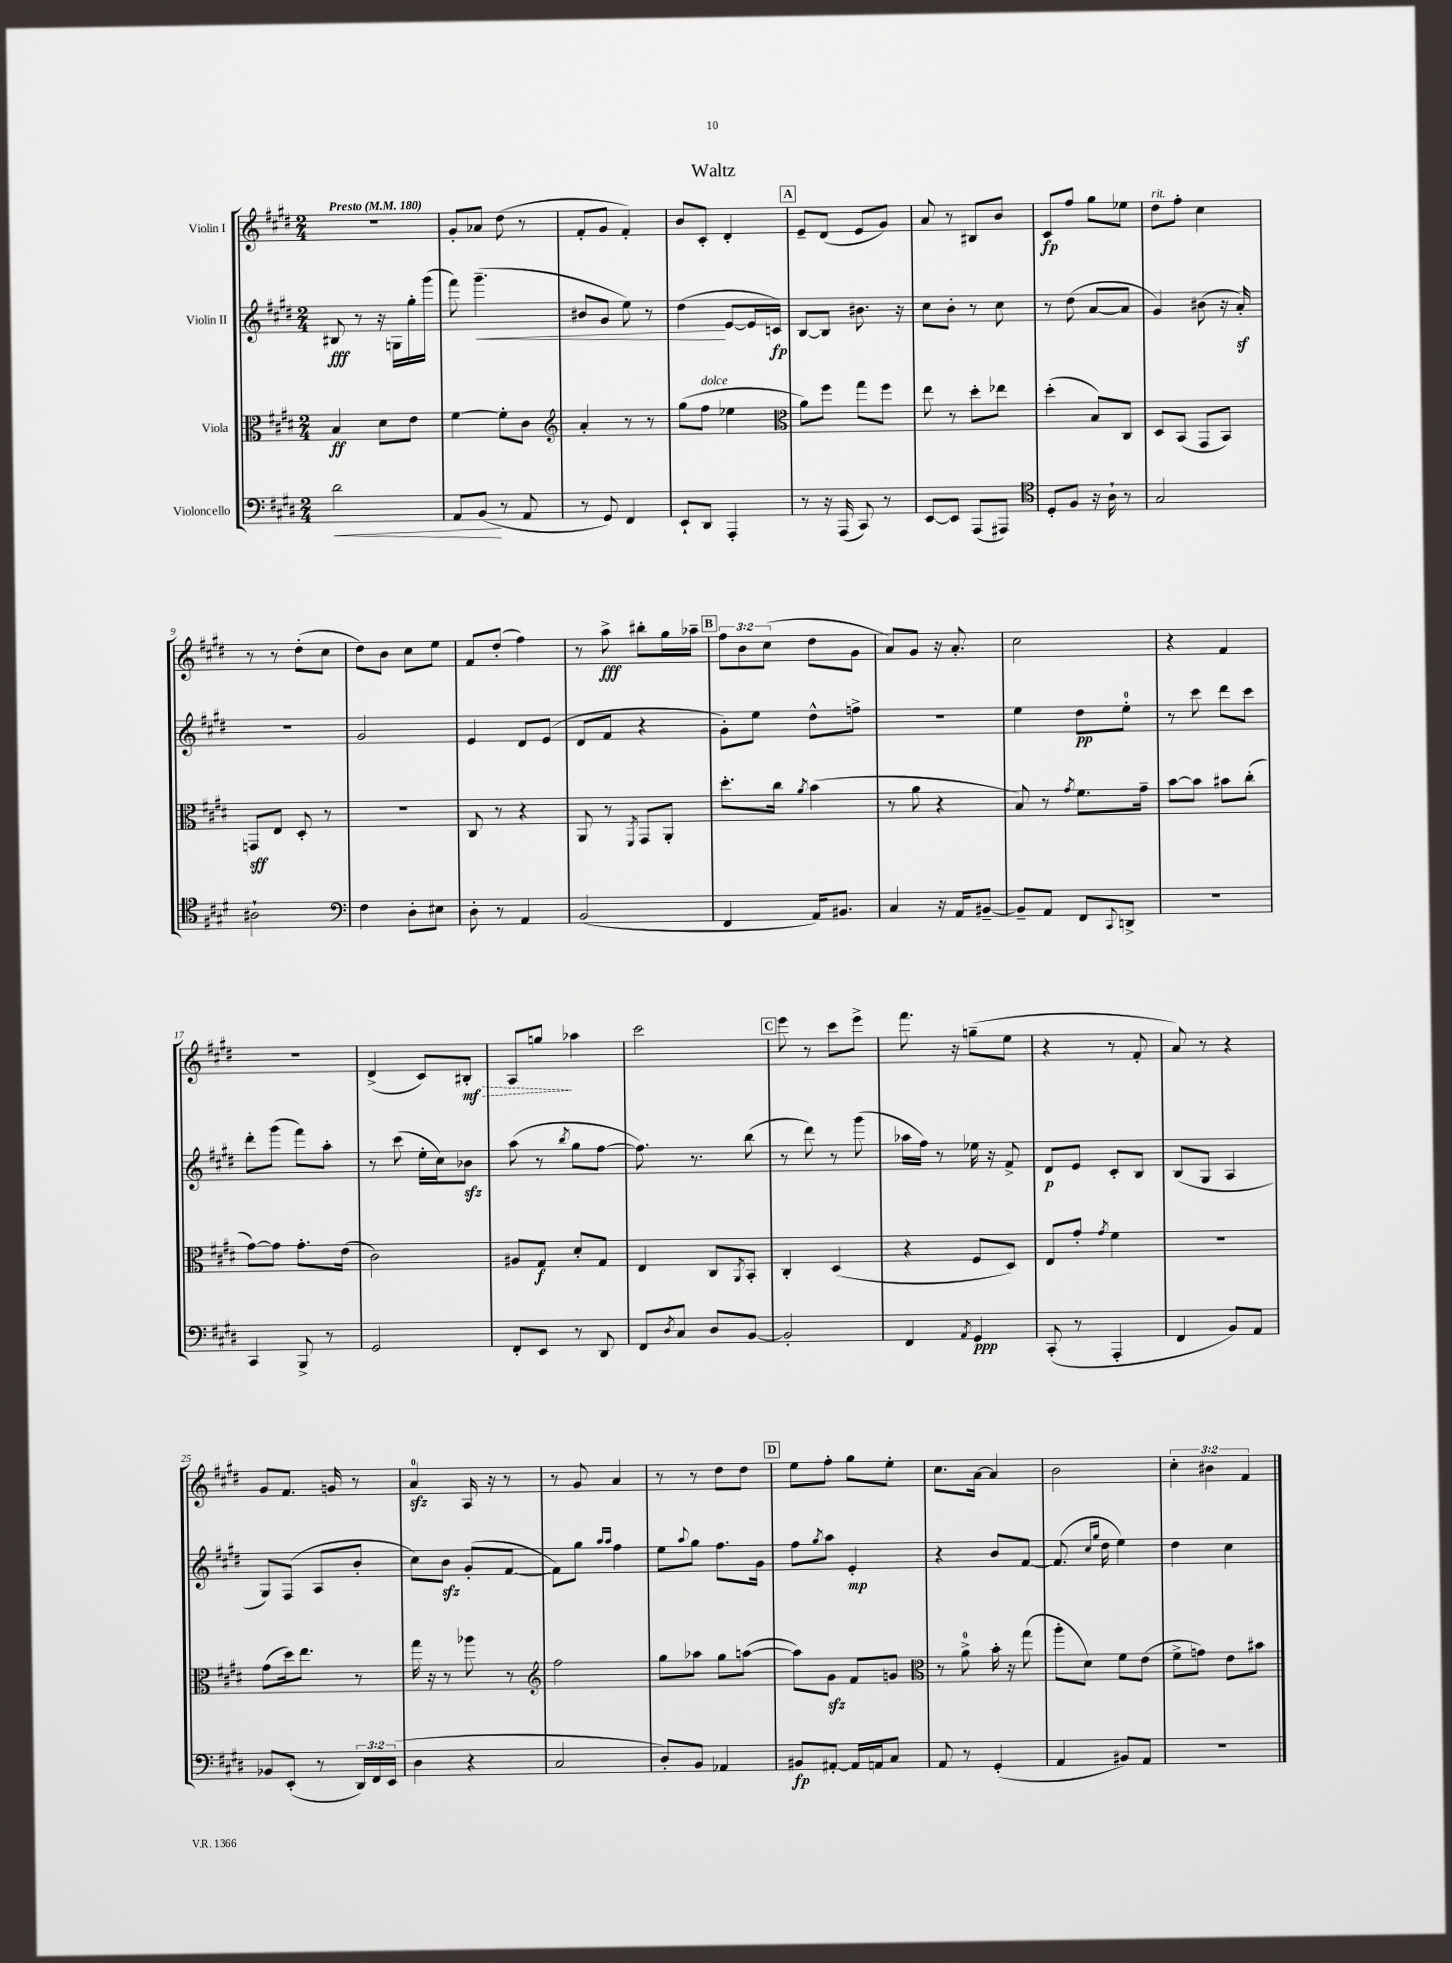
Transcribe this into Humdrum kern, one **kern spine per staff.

**kern	**kern	**kern	**kern
*staff4	*staff3	*staff2	*staff1
*clefF4	*clefC3	*clefG2	*clefG2
*k[f#c#g#d#]	*k[f#c#g#d#]	*k[f#c#g#d#]	*k[f#c#g#d#]
*M2/4	*M2/4	*M2/4	*M2/4
*MM180	*MM180	*MM180	*MM180
2d#	4B	8B#	2r
.	.	8r	.
.	8d#	16r	.
.	.	16G	.
.	8e	16gg#'	.
.	.	(16ggg#	.
=	=	=	=
8AA	[4f#	8fff#)	8g#'
(8BB	.	(4.ggg#~	8a-
8r	8f#']	.	(8dd#
8AA	8c#	.	8r
=	=	=	=
*	*clefG2	*	*
8r	4a'	8b#	8f#'
8GG#)	.	8g#	8g#
4FF#	8r	8ee)	4f#')
.	8r	8r	.
=	=	=	=
8EE`	(8gg#	(4dd#	8b
8DD#	8ff#	.	8c#'
4AAA'	4ee-	[8e	4d#'
.	.	16e]	.
.	.	16c)	.
=	=	=	=
*	*clefC3	*	*
8r	8a)	[8B	8e~
16r	8ff#	8B]	(8d#
(16AAA	.	.	.
8CC#)	8gg#	8.b#	8e
8r	8ff#	.	8g#)
.	.	16r	.
=	=	=	=
[8EE	8ee	8cc#	8a
8EE]	8r	8b'	8r
(8AAA	8dd#'	8r	8B#
8AAA#)	8ee-	8cc#	8b
=	=	=	=
*clefC4	*	*	*
8D#'	(4dd#'	8r	8c#
8F#	.	(8dd#	8ff#
16r	8B)	[8a	8gg#
16A`	.	.	.
8r	8C#	8a]	8ee-
=	=	=	=
2G#	8D#	4g#)	8dd#
.	(8BB	.	8ff#'
.	8GG#	(8b#	4cc#
.	8BB)	16r	.
.	.	16a')	.
=	=	=	=
2A#`	8GG	2r	8r
.	8E	.	8r
.	8D#'	.	(8dd#'
.	8r	.	8cc#
=	=	=	=
*clefF4	*	*	*
4F#	2r	2g#	8dd#)
.	.	.	8b
8D#'	.	.	8cc#
8E#	.	.	8ee
=	=	=	=
8D#'	8C#	4e	8f#
8r	8r	.	(8dd#'
4AA	4r	8d#	4ff#)
.	.	(8e	.
=	=	=	=
(2BB	8AA	8d#	8r
.	8r	8f#	8aa^
.	8qFF#	.	.
.	8GG#	4r	8bb#'
.	8AA'	.	16gg#
.	.	.	16aa-~
=	=	=	=
4FF#	8.dd#'	8g#')	12ff#
.	.	.	12b
.	.	8ee	.
.	.	.	(12cc#
.	16cc#	.	.
.	8qa	.	.
16AA)	(4b	8dd#^^	8dd#
8.BB#	.	.	.
.	.	8ff^	8g#
=	=	=	=
4C#	8r	2r	8a)
.	8a	.	8g#
16r	4r	.	16r
16AA	.	.	8.a'
[8BB#~	.	.	.
=	=	=	=
8BB#~]	8B)	4ee	2cc#
8AA	8r	.	.
.	8qg#	.	.
8FF#	8.f#	8dd#	.
8qqCC#	.	.	.
8DD^	.	8ee'	.
.	16g#~	.	.
=	=	=	=
2r	[8b	8r	4r
.	8b]	8ccc#	.
.	8b#	8ddd#	4f#
.	(8cc#'	8ccc#	.
=	=	=	=
4CC#	[8g#)	8ddd#'	2r
.	8g#]	(8ggg#	.
8BBB^	8.g#'	8fff#)	.
8r	.	8aa'	.
.	(16e	.	.
=	=	=	=
2GG#	2c#)	8r	(4d#^
.	.	(8ccc#	.
.	.	16ee'	8c#)
.	.	16cc#)	.
.	.	8b-	8B#'
=	=	=	=
8FF#'	8A#	(8aa	8A
8EE	8G#	8r	8gg
.	.	8qbb	.
8r	8d#'	8gg#	4aa-
8DD#	8G#	[8ff#	.
=	=	=	=
8FF#	4E	8.ff#])	2ccc#
8qD#	.	.	.
8C#	.	.	.
.	.	8.r	.
8D#	8C#	.	.
.	8qAA	.	.
[8BB	8BB'	(8bb	.
=	=	=	=
2BB']	4C#'	8r	8eee
.	.	8ddd#)	8r
.	(4D#	8r	8ccc#
.	.	(8ggg#	8eee^
=	=	=	=
4FF#	4r	16aa-	8.fff#
.	.	16ff#)	.
.	.	8r	.
.	.	.	16r
8qAA	.	.	.
4GG#	8F#	16ee-	(8gg~
.	.	16r	.
.	8D#)	8f#^	8ee
=	=	=	=
(8CC#'	8E	8d#	4r
8r	8g#'	8e	.
.	8qg#	.	.
4AAA'	4f#	8c#'	8r
.	.	8B	8f#'
=	=	=	=
4FF#	2r	(8B	8a)
.	.	8G#	8r
8BB)	.	4A	4r
8AA	.	.	.
=	=	=	=
8BB-	(8g#	8G#)	8g#
(8EE'	16dd#)	(8F#	8.f#
.	8.ee	.	.
8r	.	8A	.
.	.	.	16g
24DD#)	8r	8b'	8r
24FF#	.	.	.
(24EE	.	.	.
=	=	=	=
4D#	16gg#	8cc#)	4a
.	16r	.	.
.	8r	8b	.
4r	8aa-	(8g#'	16A
.	.	.	16r
.	8r	[8f#	8r
=	=	=	=
*	*clefG2	*	*
2C#	2ff#	8f#])	8r
.	.	8gg#	8g#
.	.	16qqaa	.
.	.	16qqaa	.
.	.	4ff#	4a
=	=	=	=
8D#')	8gg#	8ee	8r
.	.	8qqaa	.
8BB	8aa-	8gg#	8r
4AA-	8gg#	8.ff#	8dd#
.	([8aa	.	8dd#
.	.	16g#	.
=	=	=	=
8BB#	8aa])	8ff#	8ee
.	.	8qgg#	.
[8AA#'	8g#	8aa	8ff#'
16AA#]	8f#	4e'	8gg#
16AA	.	.	.
8C#	8g	.	8ee'
=	=	=	=
*	*clefC3	*	*
8AA	8r	4r	8.cc#
8r	8a^	.	.
.	.	.	[16a
(4GG#'	16b'	8b	4a]
.	16r	.	.
.	(8gg#	[8f#	.
=	=	=	=
4AA	8aa'	(8.f#]	2b
.	8d#)	.	.
.	.	16qqcc#	.
.	.	16qqgg#	.
.	.	16dd#	.
8BB#)	8f#	4ee)	.
8AA	(8e	.	.
=	=	=	=
2r	8f#^	4dd#	6cc#'
.	8g)	.	.
.	.	.	6b#
.	8e	4cc#	.
.	.	.	6f#
.	8b#	.	.
==	==	==	==
*-	*-	*-	*-
